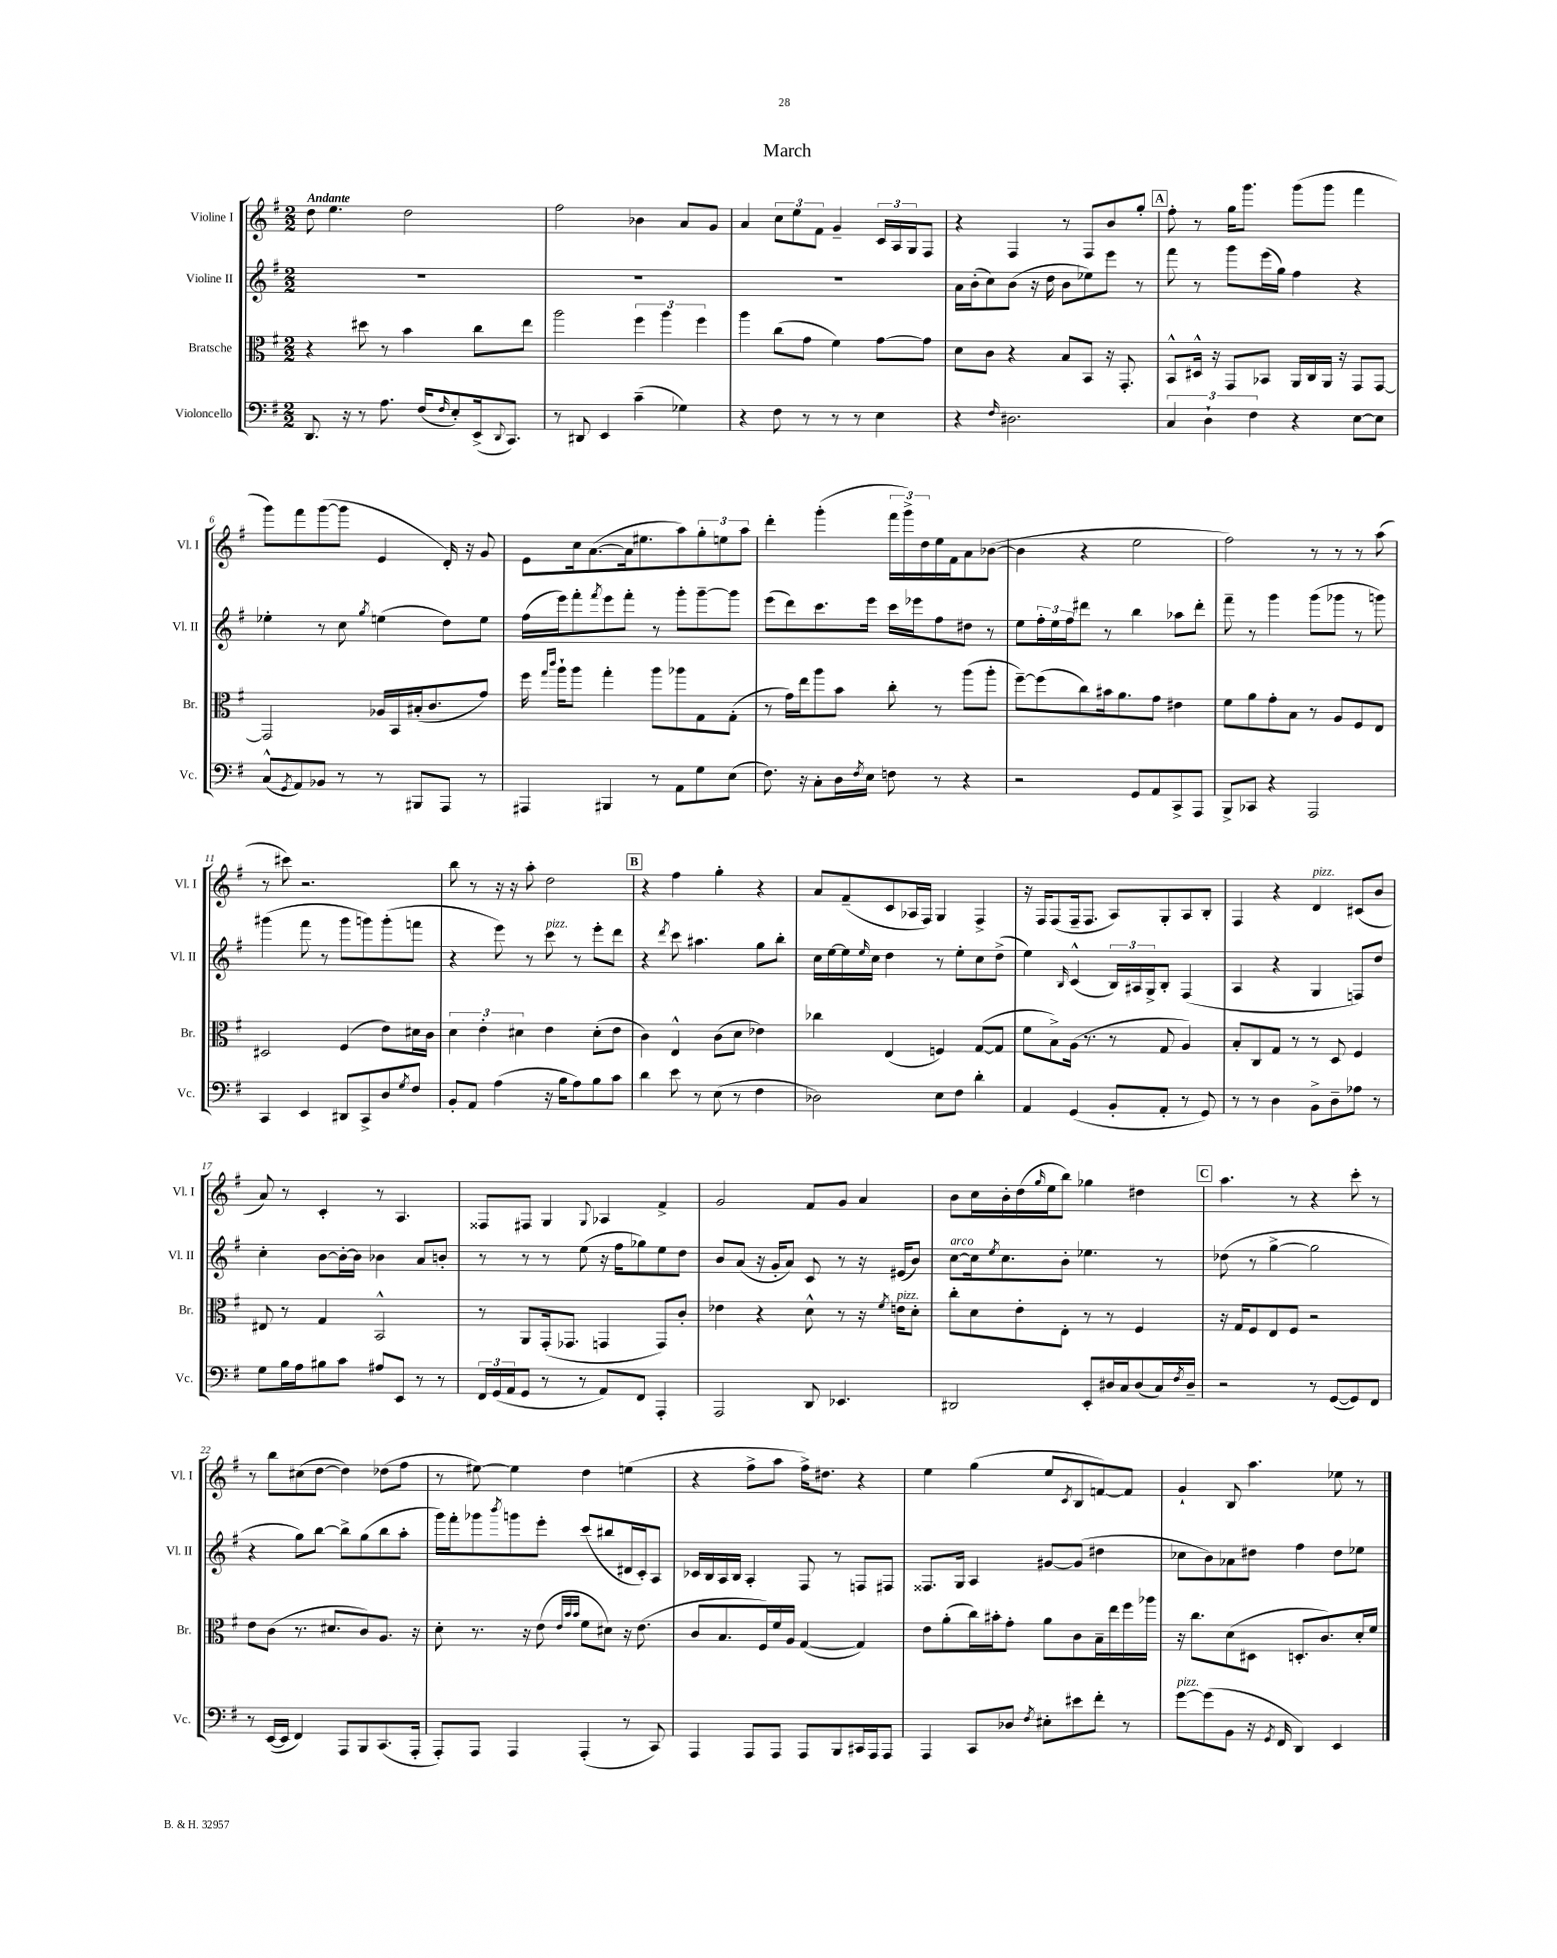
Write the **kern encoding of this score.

**kern	**kern	**kern	**kern
*part4	*part3	*part2	*part1
*staff4	*staff3	*staff2	*staff1
*I"Violoncello	*I"Bratsche	*I"Violine II	*I"Violine I
*I'Vc.	*I'Br.	*I'Vl. II	*I'Vl. I
*clefF4	*clefC3	*clefG2	*clefG2
*k[f#]	*k[f#]	*k[f#]	*k[f#]
*M2/2	*M2/2	*M2/2	*M2/2
=1	=1	=1	=1
!	!	!	!LO:TX:a:B:t=Andante
8.DD/	4r	1r	8dd\
.	.	.	4.ee\
16r	.	.	.
8r	8dd#X\	.	.
8.A\	8r	.	.
.	4b\	.	2dd\
(16F#/KL	.	.	.
16qqF#/	.	.	.
8E'/)	.	.	.
(16EE^/k	8cc\L	.	.
8qqDD/	.	.	.
8.CC/J)	.	.	.
.	8ee\J	.	.
=2	=2	=2	=2
8r	2aa\	1r	2ff#\
8DD#X/	.	.	.
4EE/	.	.	.
(4c~\	6ff#\	.	4b-X\
.	6aa\	.	.
4G-X\)	.	.	8a/L
.	6ff#\	.	.
.	.	.	8g/J
=3	=3	=3	=3
4r	4aa\	1r	4a/
8F#\	(8cc\L	.	12cc\L
.	.	.	12ee\
8r	8g\J	.	.
.	.	.	12f#\J
8r	4f#\)	.	4g~/
8r	.	.	.
4E\	[8g\L	.	24c/LL
.	.	.	24A/
.	.	.	24G/J
.	8g\J]	.	8F#/J
=4	=4	=4	=4
4r	8d\L	16a\LL	4r
.	.	(16b'\J	.
.	8c\J	8cc\)	.
16qqF#/	.	.	.
2.D#X\	4r	(8b\J	4F#/
.	.	16r	.
.	.	16dd\	.
.	8B/L	8b\L	8r
.	8BB/J	8ee-X\)	8F#/L
.	16r	8eee\J	8b/
.	8.GG'/	.	.
.	.	8r	8gg'/J
!!LO:REH:place=s1:t=A
=5	=5	=5	=5
6C/	8BB^^/L	8fff#\	8ff#'\
.	16D#X^^/Jk	8r	8r
6D`\	.	.	.
.	16r	.	.
.	8GG/L	8ggg\L	16gg\KL
.	.	.	8.ggg\J
6F#\	.	.	.
.	8BB-X/J	(16eee\L	.
.	.	16gg\JJ)	.
4r	16AA/LL	4ff#\	(8ggg\L
.	16C/	.	.
.	16AA/JJ	.	8ggg\J
.	16r	.	.
[8E\L	8GG/L	4r	4fff#\
8E\J]	[8GG/J	.	.
!!LO:LB:g=z
=6	=6	=6	=6
(8C^^/L	2GG/]	4ee-X'\	8ggg\L)
8qGG/	.	.	.
8AA/)	.	.	8fff#\
8BB-X/J	.	8r	([8ggg\
8r	.	8cc\	8ggg\J]
.	.	8qgg/	.
8r	16A-X/LL	(4een\	4e/
.	16BB/	.	.
8BBB#X/L	(16B#X'/J	.	.
.	8.c/	.	.
8AAA/J	.	8dd\L)	16d'/)
.	.	.	16r
8r	8g/J)	8ee\J	8g/
=7	=7	=7	=7
4AAA#X/	16ff#\	(16ff#\LL	8e\L
.	16qqgg/LL	.	.
.	16qqccc/JJ	.	.
.	16aa`\KL	16eee\J)	.
.	8aa\J	8fff#'\	16cc\k
.	.	.	([8.a\
.	.	8qfff#/	.
4BBB#X/	4gg'\	8eee\	.
.	.	8fff#'\J	16a\k]
.	.	.	8.ee#X\
8r	8aa\L	8r	.
8AA\L	8aa-X\	8ggg'\L	8aa\)
8G\	8G\	[8ggg~\	12gg'\
.	.	.	12een\
(8E\J	(8G'\J	8ggg\J]	.
.	.	.	12aa\J
=8	=8	=8	=8
8.F#\)	8r	(8eee\L	4ddd'\
.	16g\LL)	8ddd\)	.
16r	16ee\J	.	.
8C'\L	8aa\	8.ccc\	(4ggg'\
16D\L	8b\J	.	.
8qF#/	.	.	.
16E\JJ	.	16eee\Jk	.
8Fn\	8cc'\	16ccc\LL	24fff#\LL
.	.	.	24ggg^\)
.	.	16eee-X\J	.
.	.	.	24dd\
8r	8r	8ff#\	16ee\
.	.	.	16f#\J
4r	(8aa\L	8dd#X\J	8a\
.	8aa'\J	8r	([8b-X\J
=9	=9	=9	=9
2r	[8ff#~\L)	8ee\L	4b-\]
.	(8ff#\]	24ff#'\L	.
.	.	24ee\	.
.	.	24ff#\J	.
.	8cc\)	8ddd#X\J	4r
.	16b#X\k	8r	.
.	8.a\	.	.
8GG/L	.	4bb\	2ee\
8AA/	8g\J	.	.
8CC^/	4e#X\	8aa-X\L	.
8AAA/J	.	8ddd#'\J	.
=10	=10	=10	=10
8BBB^/L	8f#\L	8fff#~\	2ff#\)
8CC-X/J	8a\	8r	.
4r	8g'\	4ggg\	.
.	8B\J	.	.
2AAA/	8r	(8ggg\L	8r
.	8A/L	8ggg-X\J	8r
.	8F#/	8r	8r
.	8E/J	8gggn\)	(8aa\
!!LO:LB:g=z
=11	=11	=11	=11
4CC/	2D#X/	(4ggg#X\	8r
.	.	.	8ccc#X\)
4EE/	.	8fff#\	2.r
.	.	8r	.
8DD#X/L	(4F#/	8ggg#\L	.
8CC^/	.	8gggn\)	.
8D/	8e\L)	(8ggg'\	.
8qG/	.	.	.
8F#/J	16d#X\L	8fffn\J	.
.	16c\JJ	.	.
=12	=12	=12	=12
8BB'/L	6d\	4r	8bb\
8AA/J	.	.	8r
.	6e'\	.	.
(4A\	.	8eee\)	16r
.	.	.	16r
.	6d#X\	.	.
.	.	8r	8aa'\
!	!	!LO:TX:a:i:t=pizz.	!
16r	4e\	8ccc\	2dd\
16B\KL	.	.	.
8A\)	.	8r	.
8B\	(8d#'\L	8eee'\L	.
8c\J	8e\J	8ddd\J	.
!!LO:REH:place=s1:t=B
=13	=13	=13	=13
4d\	4c\)	4r	4r
.	.	8qddd/	.
8e\	4E^^/	8ccc\	4ff#\
8r	.	4.aa#X\	.
(8E\	(8c\L	.	4gg'\
8r	8d\J	.	.
4F#\	4e-X\)	8gg\L	4r
.	.	8bb'\J	.
=14	=14	=14	=14
2D-X\)	4cc-X\	16cc\LL	8a/L
.	.	[16ee\	.
.	.	16ee\]	(8f#~/
.	.	16qqee/	.
.	.	16cc\JJ	.
.	(4E/	4dd\	8c/
.	.	.	16A-X/L
.	.	.	16F#/JJ)
8E\L	4Fn/)	8r	4G/
8F#\J	.	8ee'\L	.
4d'\	([8G/L	8cc\	4F#^/
.	8G/J]	(8dd^\J	.
=15	=15	=15	=15
4AA/	8f#\L	4ee\)	16r
.	.	.	16F#/KL
.	8B^\)	.	(8F#/
.	.	16qqB/	.
(4GG/	(16A\Jk	(4c^^/	16F#~/k
.	8.r	.	8.F#/J
8BB'/L	8r	24B/LL)	8A/L)
.	.	24A#X/	.
.	.	24G^/J	.
8AA'/J	8G/	8B'/J	8G'/
8r	4A/)	(4F#/	8A/
8GG/)	.	.	8B'/J
=16	=16	=16	=16
8r	8B'/L	4A/	4F#/
8r	8C/	.	.
4D\	8G/J	4r	4r
.	8r	.	.
!	!	!	!LO:TX:a:i:t=pizz.
8BB^\L	8r	4G/	4d/
8D~\	8D/	.	.
8A-X\J	4F#/	8Fn/L)	(8c#X/L
8r	.	8dd/J	8b/J
!!LO:LB:g=z
=17	=17	=17	=17
8G\L	8E#X/	4cc'\	8a/)
16B\L	8r	.	8r
16A\J	.	.	.
8B#X\	4G/	[8b\L	4c'/
8c\J	.	16b'\L_	.
.	.	16b\JJ]	.
8A#X/L	2BB^^/	4b-X\	8r
8EE/J	.	.	4.A/
8r	.	8a/L	.
8r	.	8bn'/J	.
=18	=18	=18	=18
24FF#/LL	8r	8r	8F##X/L
(24GG/	.	.	.
24AA/J	.	.	.
8GG/J	8AA/L	8r	8F#X/J
8r	(16GG'/k	8r	4G/
.	8.GG-X/J	.	.
8r	.	(8ee\	.
.	.	.	8qqG/
8AA/L)	4GGn/	16r	4A-X/
.	.	16ff#\KL	.
8FF#/J	.	8gg-X\)	.
4AAA'/	8GG/L)	8ee\	4f#^/
.	8c'/J	8dd\J	.
=19	=19	=19	=19
2AAA/	4e-X\	8b/L	2g/
.	.	(8a/J	.
.	4r	16r	.
.	.	16g'/KL	.
.	.	8a/J)	.
8DD/	8d^^\	8c/	8f#/L
4.EE-X/	8r	8r	8g/J
.	16r	16r	4a/
.	8qf#/	.	.
!	!LO:TX:a:i:t=pizz.	!	!
.	16en\KL	(16e#X/KL	.
.	8d'\J	8b/J)	.
=20	=20	=20	=20
!	!	!LO:TX:a:i:t=arco	!
2DD#X/	8cc'\L	[8cc\L	8b\L
.	8d\	16cc\k]	16cc\L
.	.	8qee/	.
.	.	8.cc\	16b'\
.	8e'\	.	(16dd\
.	.	.	16qqgg/
.	.	.	16ee\J
.	8E'\J	8b'\J	8bb\J)
8EE'/L	8r	4.ee-X\	4gg-X\
16D#X/L	8r	.	.
16C/J	.	.	.
(8D#/	4F#/	.	4dd#X\
16C/L)	.	8r	.
8qF#/	.	.	.
16D#~/JJ	.	.	.
!!LO:REH:place=s1:t=C
=21	=21	=21	=21
2r	16r	(8dd-X\	4.aa\
.	16G/KL	.	.
.	8F#/	8r	.
.	8E/	[4gg^\	.
.	8F#/J	.	8r
8r	2r	2gg\]	4r
([8GG/L	.	.	.
8GG/])	.	.	8ccc'\
8FF#/J	.	.	8r
!!LO:LB:g=z
=22	=22	=22	=22
8r	8e\L	4r	8r
([16EE/LL	(8c\J	.	8bb\L
16EE/JJ]	.	.	.
4FF#/)	8.r	8gg\L)	(8cc#X\
.	.	[8bb\J	[8dd\J
.	8.d#X/L	.	.
8AAA/L	.	8bb^\L]	4dd\])
8BBB/	8c/)	(8gg\	.
(8.CC/	8.A/J	8bb\	(8dd-X\L
.	.	8aa'\J	8ff#\J
16AAA'/Jk	16r	.	.
=23	=23	=23	=23
8AAA'/L)	8d'\	16ggg\LL)	8r
.	.	16fff#'\J	.
8AAA/J	8.r	8ggg-X\	[8ee#X\)
.	.	8qbbb/	.
4AAA/	.	8gggn\	4ee#\]
.	16r	.	.
.	(8e\	8eee'\J	.
.	32qqe/LLL	.	.
.	32qqb/	.	.
.	32qqb/JJJ	.	.
(4AAA'/	8f#\L	(8ccc/L	4dd\
.	8d#X\J)	8bb#X/	.
8r	16r	16d#X/L	(4een\
.	(8.e\	16c'/J)	.
8CC/)	.	8A/J	.
=24	=24	=24	=24
4AAA/	8c/L	16c-X/LL	4r
.	.	16B/	.
.	8.B/	16A/	.
.	.	16B/JJ	.
8AAA/L	.	4A'/	8ff#^\L
.	16F#/L)	.	.
8AAA/J	16f#/	.	8aa\J
.	16A/JJ	.	.
8AAA/L	([4G/	8F#/	16ff#^\KL)
.	.	.	8.dd#X\J
8BBB/	.	8r	.
16CC#X/L	4G/])	8Fn/L	4r
16AAA/J	.	.	.
8AAA/J	.	8F#X/J	.
=25	=25	=25	=25
4AAA/	8e\L	8.F##X/L	4ee\
.	(8a'\	.	.
.	.	16G/Jk	.
8CC/L	16cc\L)	4A/	(4gg\
.	16b#X'\J	.	.
8D-X/J	8g'\J	.	.
8qF#/	.	.	.
8E#X'\L	8a\L	[8g#X/L	8ee/L
.	.	.	8qc/
8e#X\	8c\	(8g#/J]	8B/
8f#'\J	16B~\L	4dd#X\	[8fn/)
.	16ee\	.	.
8r	16ff#\	.	8f/J]
.	16aa-X\JJ	.	.
=26	=26	=26	=26
!LO:TX:a:i:t=pizz.	!	!	!
[8g\L	16r	8cc-X\L	4g`/
.	8.cc\L	.	.
(8g\]	.	8b\)	.
8BB\J	(8d\	8a-X\	8B/
16r	8D#X\J	8dd#X\J	4.aa\
8qGG/	.	.	.
16FF#/	.	.	.
4DD/)	8.Dn'/L	4ff#\	.
.	8.c/)	.	.
4EE/	.	8dd#\L	8ee-X\
.	16d'/L	8ee-X\J	8r
.	16f#/JJ	.	.
==	==	==	==
*-	*-	*-	*-
